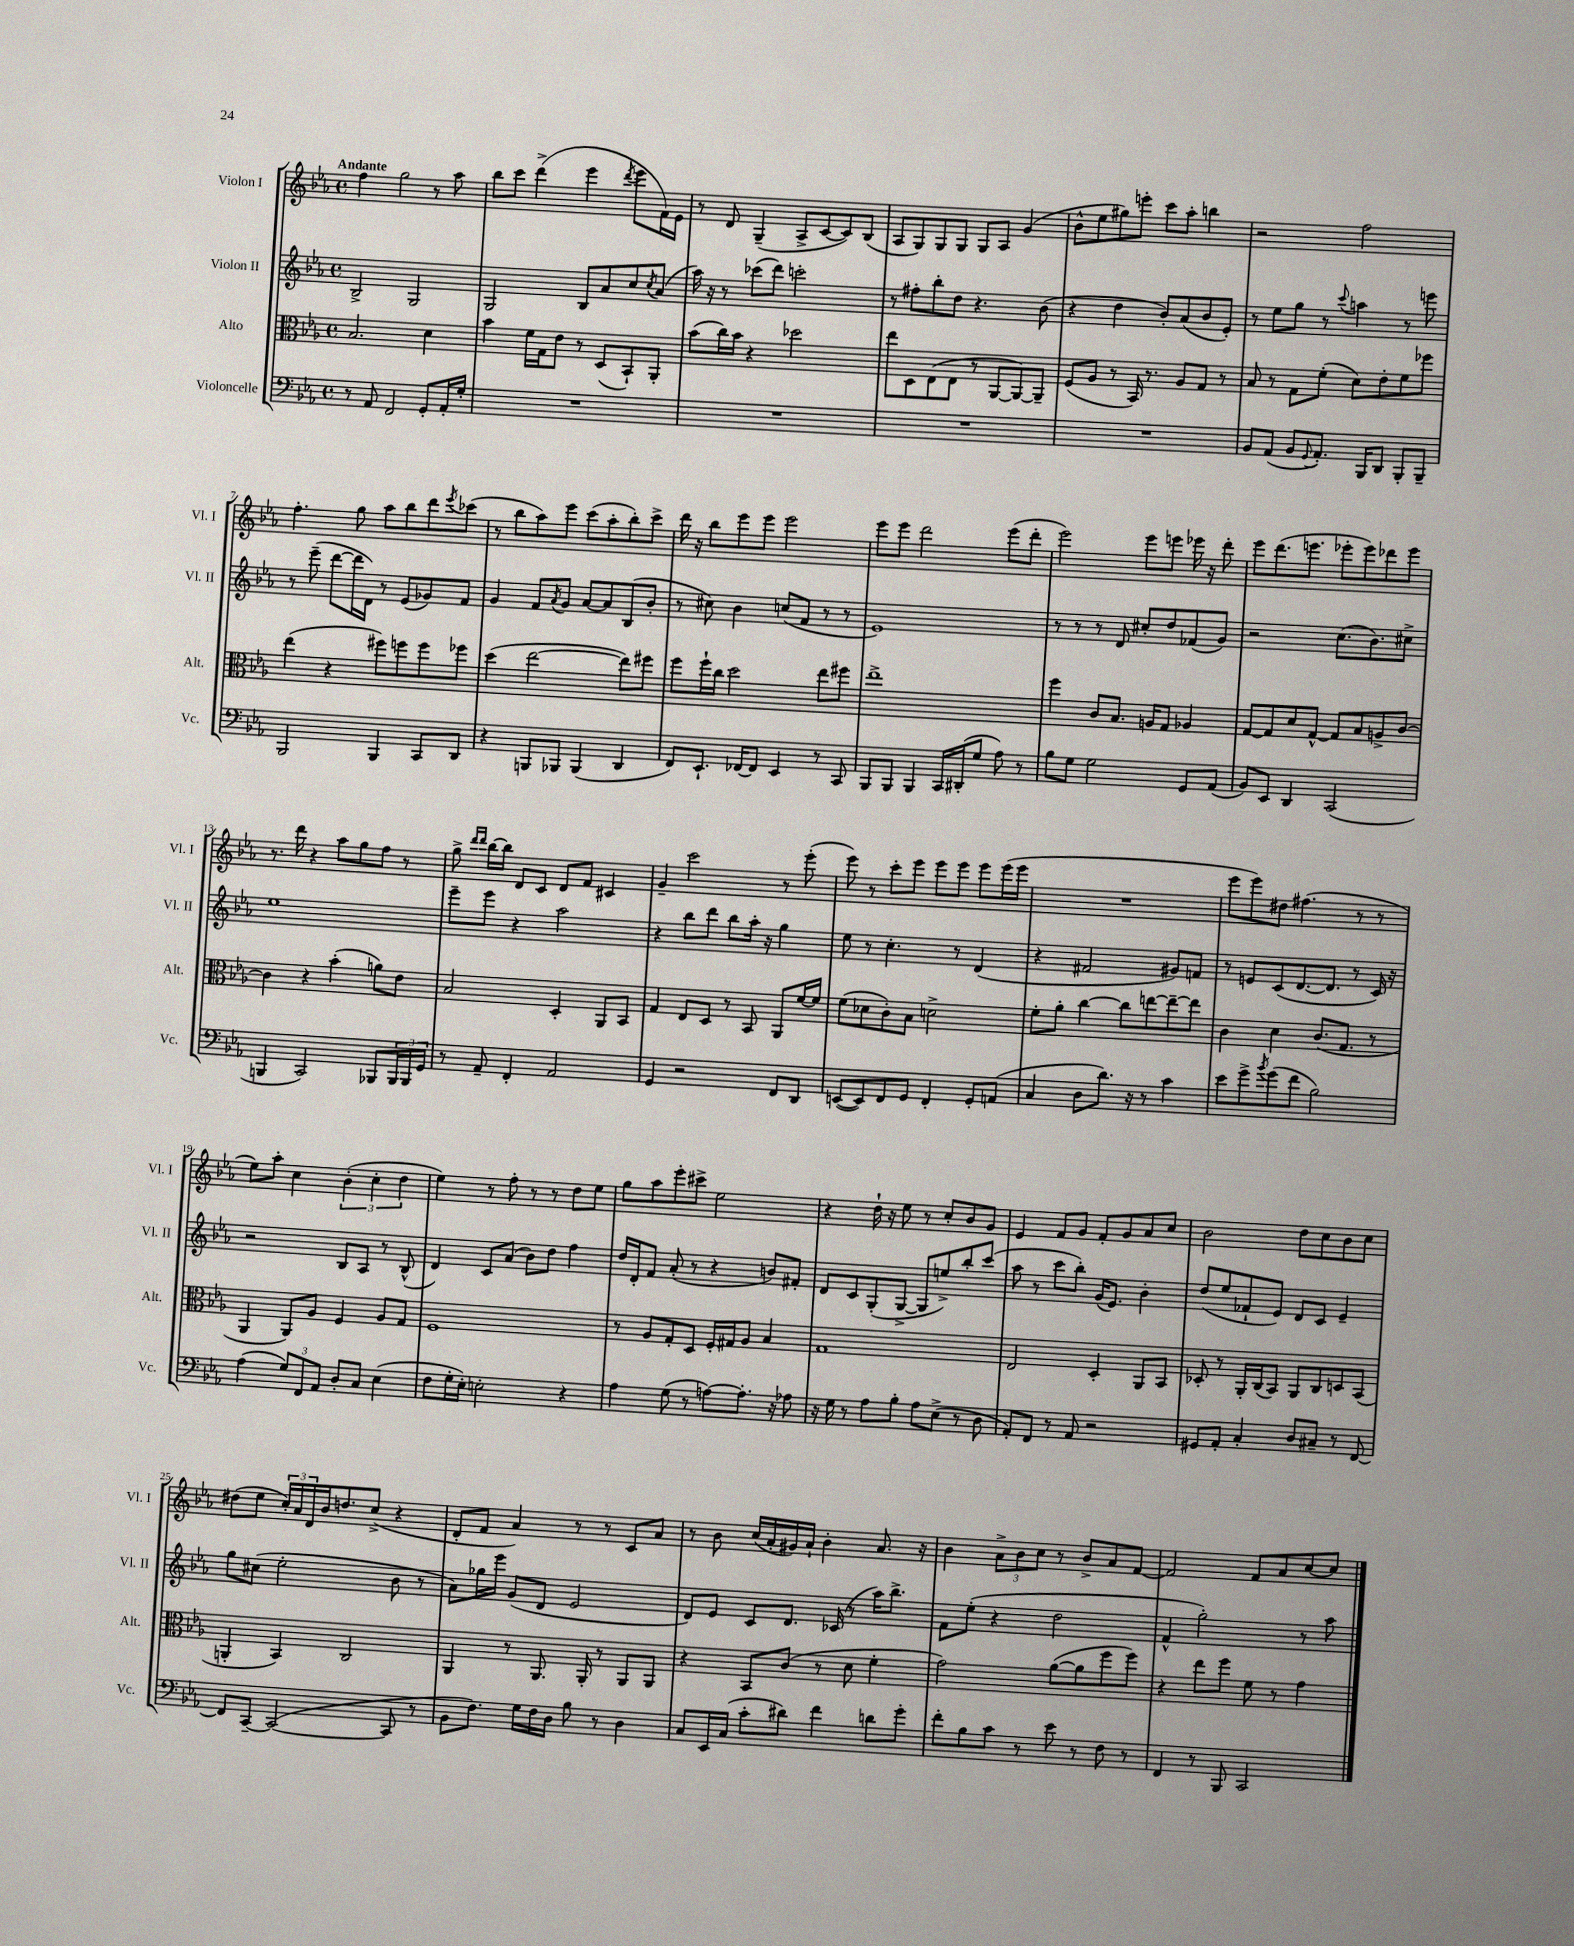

**kern	**kern	**kern	**kern
*part4	*part3	*part2	*part1
*staff4	*staff3	*staff2	*staff1
*I"Violoncelle	*I"Alto	*I"Violon II	*I"Violon I
*I'Vc.	*I'Alt.	*I'Vl. II	*I'Vl. I
*clefF4	*clefC3	*clefG2	*clefG2
*k[b-e-a-]	*k[b-e-a-]	*k[b-e-a-]	*k[b-e-a-]
*M4/4	*M4/4	*M4/4	*M4/4
*met(c)	*met(c)	*met(c)	*met(c)
=1	=1	=1	=1
!	!	!	!LO:TX:a:B:t=Andante
8r	2.B-/	2B-^/	4ff\
8AA-/	.	.	.
2FF/	.	.	2gg\
.	.	2G/	.
8GG'/L	4d\	.	8r
16AA-'/L	.	.	8aa-\
16G'/JJ	.	.	.
=2	=2	=2	=2
1r	4b-\	2G/	8bb-\L
.	.	.	8ccc\J
.	16f\LL	.	(4ddd^\
.	16G\J	.	.
.	8e-\J	.	.
.	8r	8B-/L	4eee-\
.	(8D/L	8a-/	.
.	.	.	8qddd/
.	8BB-`/)	8cc/	8eee-\L
.	.	8qcc/	.
.	8AA-'/J	(8a-/J	16f\L)
.	.	.	16e-\JJ
=3	=3	=3	=3
1r	(8b-\L	16aa-\)	8r
.	.	16r	.
.	16cc\L)	8r	8d/
.	16b-\JJ	.	.
.	4r	(8ccc-X\L	(4G~/
.	.	8ddd\J)	.
.	2dd-X\	2cccn'\	8A-^/L
.	.	.	[8c/
.	.	.	8c/])
.	.	.	(8B-/J
=4	=4	=4	=4
1r	8ee-\L	8r	8A-/L
.	8D\	8ff#X'\L	8G/)
.	(8E-\	8bb-'\	8G/
.	8E-\J	8dd\J	8G/J
.	8r	4.r	8G/L
.	[8AA-/L	.	8A-/J
.	8AA-/_)	.	(4g/
.	8AA-~/J]	(8b-\	.
=5	=5	=5	=5
1r	(8F/L	4r	8b-^^\L
.	8A-/J	.	8ee-\
.	8r	4dd\	8gg#X\)
.	16BB-/)	.	8eeen'\J
.	8.r	.	.
.	.	8b-'/L)	8ccc\L
.	8A-/L	(8a-/	8aa-'\J
.	8G/J	8b-/	4bbn\
.	8r	8e-'/J)	.
=6	=6	=6	=6
8BB-/L	8B-/	8r	2r
(8AA-/J	8r	8ee-\L	.
8BB-/L	8G\L	8gg\J	.
8qqGG/	.	.	.
8.AA-'/J)	(8f'\J	8r	.
.	.	8qqccc/	.
.	8d\L)	4aan\	2ff\
16BBB-/KL	.	.	.
8DD/J	8e-'\	.	.
8BBB-'/L	8f\	8r	.
8BBB-~/J	8ff-X\J	8eeen\	.
!!LO:LB:g=z
=7	=7	=7	=7
2BBB-/	(4ee-\	8r	4.ff'\
.	.	(8eee-~\	.
.	4r	[8ddd\L	.
.	.	16ddd\L]	8gg\
.	.	16d\JJ)	.
4BBB-/	8ff#X\L)	8r	8aa-\L
.	8ffn\	(8e-/L	8bb-\
8CC/L	8ff\	8g-X/)	8ddd\
.	.	.	8qeee-/
8DD/J	8ff-X\J	8f/J	(8ccc-X\J
=8	=8	=8	=8
4r	(4dd\	4g/	8r
.	.	.	8bb-\L
8BBBn/L	[2ee-\	8f/L	8aa-\)
.	.	8qa-/	.
8BBB-X/J	.	8g/J	8eee-\J
(4BBB-/	.	[8a-/L	(8ccc\L
.	.	8a-/]	8aa-'\
4DD/	8ee-\L])	(8B-/	8bb-'\)
.	8ff#X\J	8b-'/J	8ccc^\J
=9	=9	=9	=9
8FF/L)	8ff\L	8r	16ddd\
.	.	.	16r
8.EE-`/J	16ff`\L	8cc#X\)	8bb-\L
.	16cc\JJ	.	.
.	2dd\	4b-\	8eee-\
[16FF-X/KL	.	.	.
8FF-/J]	.	.	8eee-\J
4EE-/	.	(8ccn/L	2eee-\
.	.	8f/J	.
8r	8ee-\L	8r	.
8CC/	8ff#X\J	8r	.
=10	=10	=10	=10
8BBB-/L	1ee-^	1e-)	8eee-\L
8BBB-/J	.	.	8eee-\J
4BBB-/	.	.	2ddd\
16CC/LL	.	.	.
(16DD#X'/J	.	.	.
8G/J	.	.	.
8A-\)	.	.	(8eee-\L
8r	.	.	8ddd'\J
=11	=11	=11	=11
8B-\L	4ff\	8r	2eee-\)
8G\J	.	8r	.
2G\	8c/L	8r	.
.	8.B-/J	8d/	.
.	.	8cc#X'/L	8eee-\L
.	16An/KL	.	.
.	8G/J	8dd/	8eeen\J
8GG/L	4A-X/	(8f-X/	16eee-X\
.	.	.	16r
(8AA-/J	.	8g/J)	8ddd'\
=12	=12	=12	=12
8BB-/L)	[8G/L	2r	8eee-\L
8EE-/J	8G/]	.	(8.ddd\
4DD/	8d/	.	.
.	.	.	8.eeen\J
.	[8G^^/J	.	.
(2CC/	8G/L]	(8.cc\L	8eee-X'\L
.	8B-/	.	8eee-\)
.	.	8.b-\)	.
.	8An^/	.	8ddd-X\
.	[8c/J	8cc#X^\J	8eee-\J
!!LO:LB:g=z
=13	=13	=13	=13
4BBBn/	4c\]	1ee-	8.r
.	.	.	16ddd\
2CC/)	4r	.	4r
.	(4b-'\	.	8aa-\L
.	.	.	8gg\
8BBB-X/L	8an\L)	.	8ff\J
24BBB-/L	8e-\J	.	8r
24BBB-/	.	.	.
24GG/JJ	.	.	.
=14	=14	=14	=14
8r	2B-/	8eee-~\L	8gg^\
.	.	.	16qqddd/LL
.	.	.	16qqddd/JJ
8AA-~/	.	8eee-\J	[16bb-\LL
.	.	.	16bb-\JJ]
4FF'/	.	4r	8d/L
.	.	.	8c/J
2AA-/	4D'/	2aa-\	8d/L
.	.	.	8f/J
.	8AA-/L	.	4c#X/
.	8BB-/J	.	.
=15	=15	=15	=15
4GG/	4G/	4r	4g~/
2r	8E-/L	8bb-\L	2ccc\
.	8D/J	8ddd\J	.
.	8r	8bb-\L	.
.	8BB-/	16aa-'\Jk	.
.	.	16r	.
8FF/L	8AA-/L	4gg\	8r
8DD/J	[16f/L	.	(8eee-'\
.	16f/JJ]	.	.
=16	=16	=16	=16
([8EEn/L	(8f\L	8ee-\	8eee-\)
8EE/])	8d-X\	8r	8r
8FF/	8c'\)	4.cc'\	8ccc'\L
8GG/J	8B-\J	.	8eee-\J
4FF'/	2dn^\	.	8eee-\L
.	.	8r	8eee-\J
8GG'/L	.	(4d/	8eee-\L
(8AAn/J	.	.	(16eee-\L
.	.	.	16eee-\JJ
=17	=17	=17	=17
4C/	8f'\L	4r	1r
.	8a-'\J	.	.
8D\L	[4cc\	2f#X/	.
8.d\J)	.	.	.
.	8cc\L]	.	.
16r	.	.	.
8r	[8een\	.	.
4c\	8ee~\_	8g#X/L)	.
.	8ee\J]	8fn/J	.
=18	=18	=18	=18
8e-\L	4c\	8r	8eee-\L
8g^\	.	8en/L	8eee-\)
8qb-/	.	.	.
(8g\	4d\	(8c/	8dd#X\J
8f\J	.	[8.d/	(4.ff#X\
2B-\)	(8.c/L	.	.
.	.	8.d/J]	.
.	8.G/J	.	.
.	.	8r	8r
.	8r	16c/)	8r
.	.	16r	.
!!LO:LB:g=z
=19	=19	=19	=19
(4A-\	4AA-/	2r	8ee-\L)
.	.	.	8aa-'\J
12G/L)	8AA-/L)	.	4cc\
12FF/	.	.	.
.	8A-/J	.	.
12AA-/J	.	.	.
8D'/L	4F/	8B-/L	(6b-'\
8C/J	.	8A-/J	.
.	.	.	6cc'\
(4E-\	8A-/L	8r	.
.	.	.	6dd\
.	8G/J	(8B-^^/	.
=20	=20	=20	=20
8F\L	1F	4d/)	4ee-\)
16G'\L	.	.	.
16E-'\JJ)	.	.	.
2En'\	.	8c/L	8r
.	.	(8a-/J	8ff'\
.	.	8b-\L)	8r
.	.	8dd\J	8r
4r	.	4ff\	8dd\L
.	.	.	8ee-\J
=21	=21	=21	=21
4A-\	8r	16dd/LL	8gg\L
.	.	16d'/J	.
.	8A-/L	8f/J	8aa-\
(8G\	8G'/	(8a-'/	8eee-'\
8r	8D/J	8r	8ccc#X^\J
[8An\L)	16F'/LL	4r	2ee-\
.	16G#X/J	.	.
8.A'\J]	8A-/J	.	.
.	4B-/	8bn/L)	.
16r	.	.	.
8A-X\	.	8f#X'/J	.
=22	=22	=22	=22
16r	1G	8d/L	4r
16G\	.	.	.
8r	.	8c/	.
8A-\L	.	(8G'/	16dd`\
.	.	.	16r
8B-'\J	.	[8G^/J	8ee-\
8A-\L	.	8G/L]	8r
(8E-^\J	.	8een^/)	8cc'/L
8r	.	8bb-'/	8b-/
8D\	.	(8ccc/J	8g/J
=23	=23	=23	=23
8AA-'/L)	2E-/	8aa-\	4e-/
8FF/J	.	8r	.
8r	.	8ccc\L	8f/L
8AA-/	.	8bb-'\J)	8g/J
2r	4D'/	(16g/KL	8f'/L
.	.	8.e-/J)	.
.	.	.	8g/
.	8AA-/L	4b-'\	8a-/
.	8BB-/J	.	8cc/J
=24	=24	=24	=24
8GG#X/L	8D-X'/	(8dd/L	2b-\
8AA-'/J	8r	8ee-/	.
4C'/	16AA-'/LL	8f-X`/	.
.	(16C/J	.	.
.	8BB-/J)	8e-/J)	.
8D/L	8AA-/L	8d/L	8dd\L
8C#X~/J	8C/	8c/J	8cc\
8r	8Dn/	4e-~/	8b-\
[8FF/	(8BB-/J	.	8cc\J
!!LO:LB:g=z
=25	=25	=25	=25
8FF/L]	4AAn'/	8gg\L	(8dd#X\L
[8CC~/J	.	(8cc#X\J	8ee-\J
(2CC/_	4BB-/)	2ee-'\	24cc'/LL)
.	.	.	24a-/
.	.	.	24d/
.	.	.	16b-/J
.	.	.	8.ddn/
.	2C/	.	.
.	.	.	(8cc^/J
8CC/]	.	8b-\	4r
8r	.	8r	.
=26	=26	=26	=26
8BB-\L	4AA-/	8a-\L)	8d'/L
8.F\J)	.	16gg-X\L	8f/J
.	.	16eee-\JJ	.
.	8r	(8g/L	4a-/)
16G\LL	.	.	.
16F\	8.AA-/	8d/J	.
16D\JJ	.	.	.
8B-\	.	2e-/	8r
.	16AA-'/	.	.
8r	8r	.	8r
4D\	8AA-/L	.	8c/L
.	8AA-/J	.	8a-/J
=27	=27	=27	=27
8C/L	4r	8d/L)	8r
16EE-/L	.	8e-/J	8b-\
(16C/JJ	.	.	.
8c'\L	8BB-/L	8c/L	(16cc/LL
.	.	.	16a-'/
8d#X\J)	(8c/J	8.d/J	16g#X/)
.	.	.	16a-`/JJ
4f\	8r	.	4b-'\
.	.	(16c-X/	.
.	8d\	8r	.
8dn\L	4f'\	16aa-\KL)	8.a-/
.	.	8.bb-^\J	.
8g'\J	.	.	.
.	.	.	16r
=28	=28	=28	=28
8f'\L	2g\)	8f\L	4b-\
8B-\	.	(8ee-'\J	.
8c\J	.	4r	12a-^\L
.	.	.	12b-\
8r	.	.	.
.	.	.	12cc\J
8e-\	([8a-\L	2dd\	8r
8r	8a-\]	.	8b-^/L
8F\	8ff\	.	8a-/
8r	8ff\J)	.	[8f/J
=29	=29	=29	=29
4FF/	4r	4f^^/	2f/]
8r	8ee-\L	2gg'\)	.
8BBB-/	8ff\J	.	.
2CC/	8f\	.	8f/L
.	8r	.	8a-/
.	4g\	8r	[8cc/
.	.	8aa-\	8cc/J]
==	==	==	==
*-	*-	*-	*-
